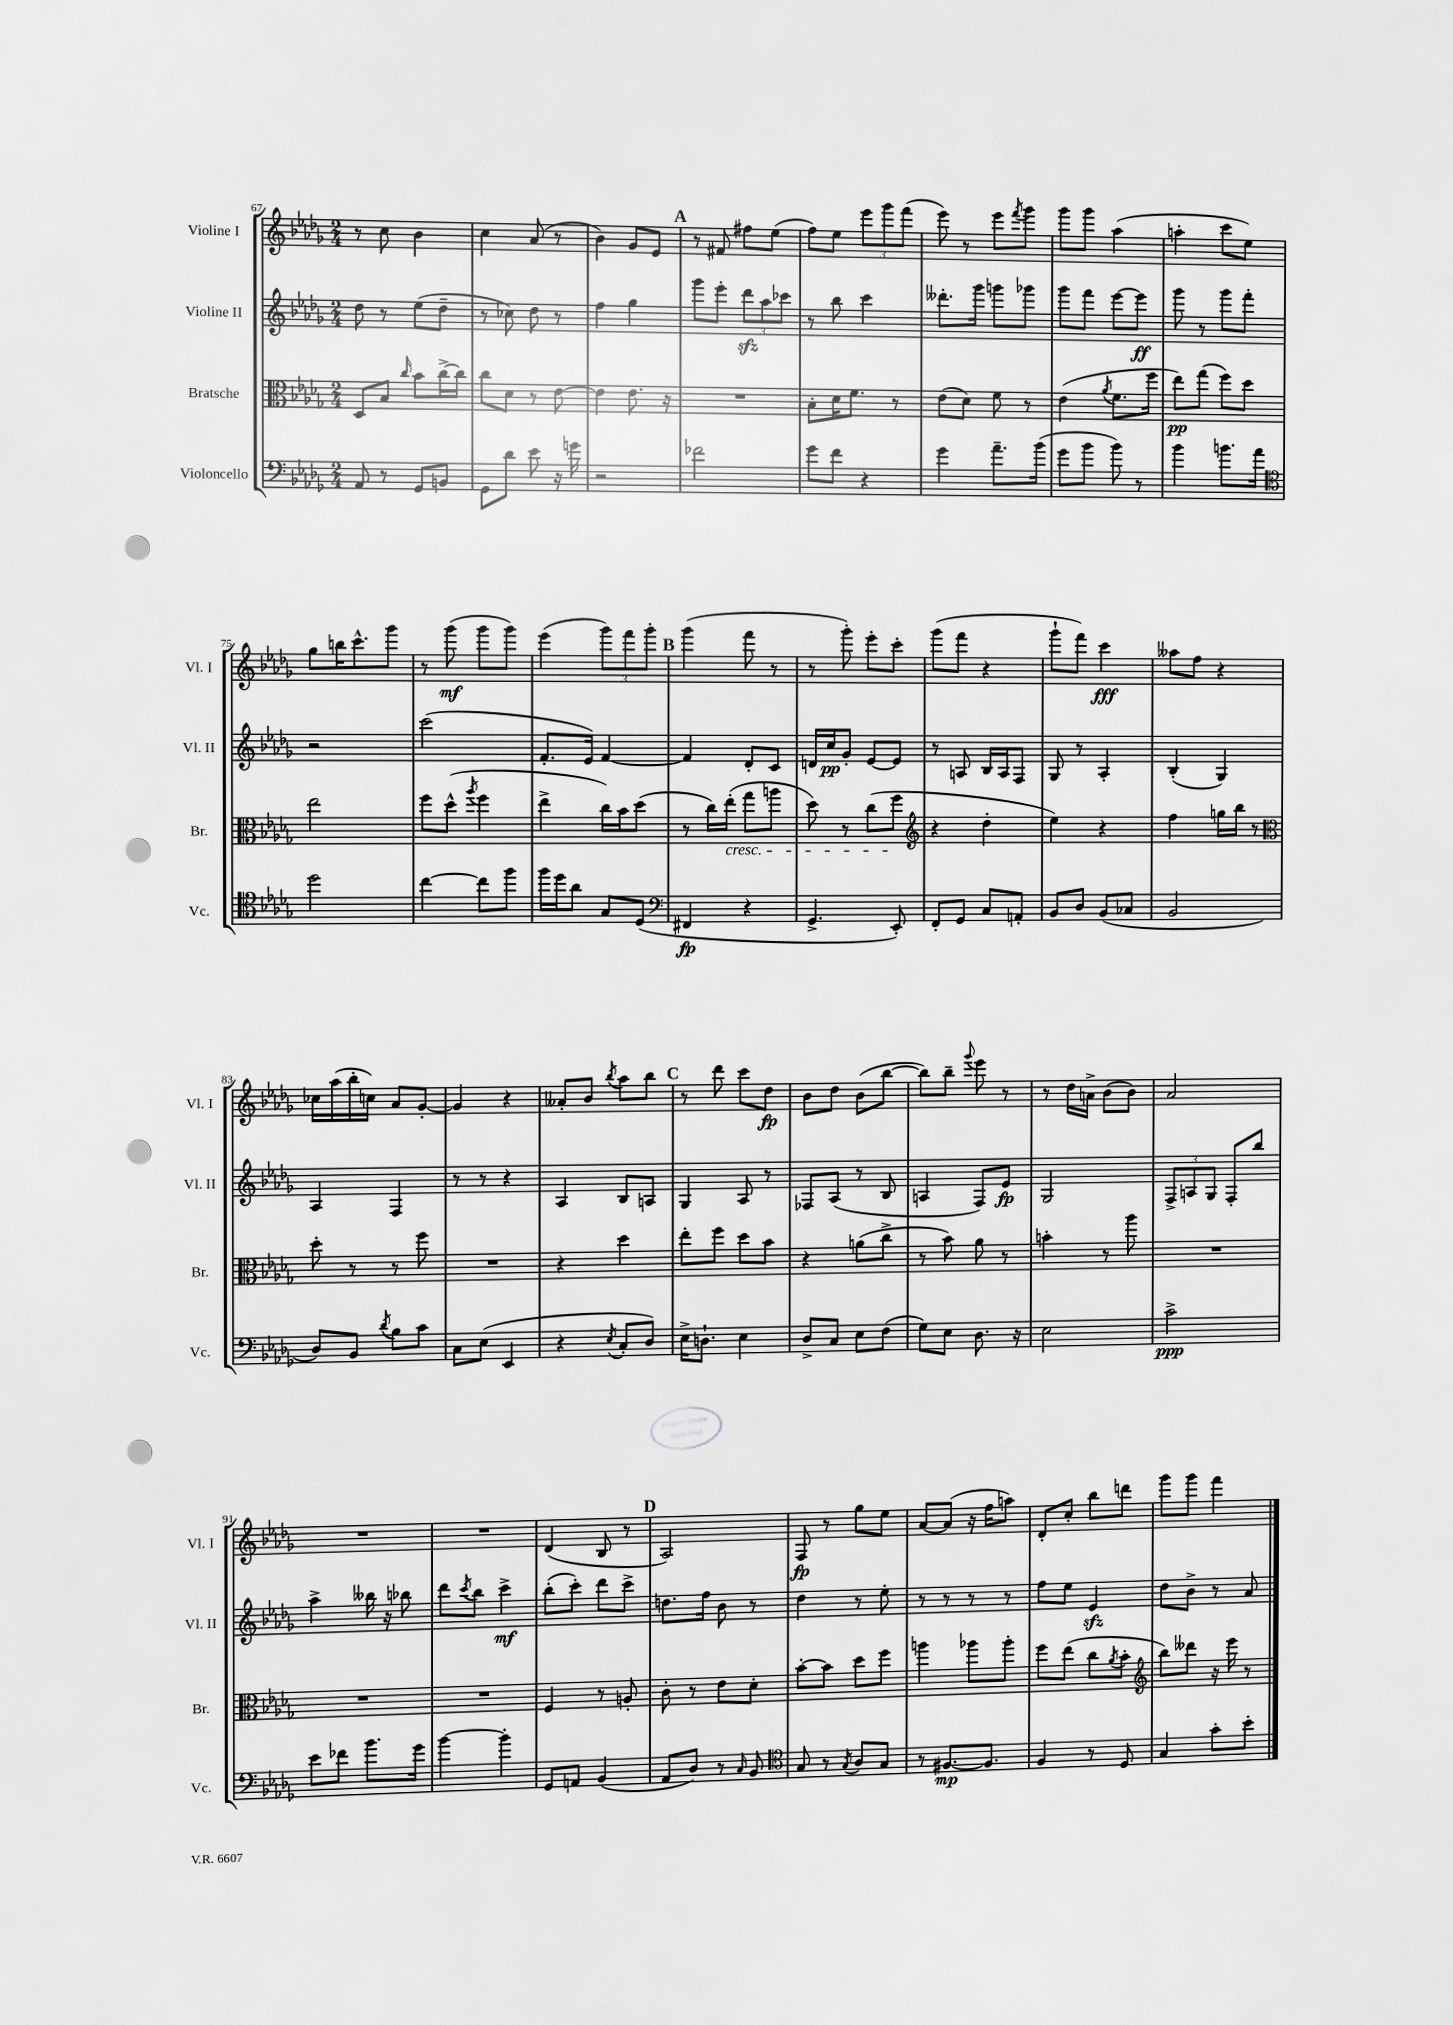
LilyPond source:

<<
\new StaffGroup <<
\new Staff = "s0" \with { instrumentName = "Violine I" shortInstrumentName = "Vl. I" } {
    \clef treble \key des \major \numericTimeSignature \time 2/4
    r8 c''8 bes'4 |
    c''4 aes'8( r8 |
    bes'4) ges'8 ees'8 |
    \mark \markup { \bold "A" } r8 fis'8 fis''8 ees''8( |
    f''8) ees''8 \tuplet 3/2 { ees'''8 ges'''8 f'''8( } |
    ees'''8) r8 ees'''8 \acciaccatura { f'''8 } ges'''8 |
    ges'''8 ges'''8 aes''4( |
    a''4-. c'''8 ees''8) |
    ges''8 b''16 c'''8.-^ ges'''8 |
    r8 ges'''8\mf( ges'''8 ges'''8) |
    ees'''4( \tuplet 3/2 { ges'''8) f'''8 ges'''8-. } |
    \mark \markup { \bold "B" } ges'''4( f'''8 r8 |
    r8 ges'''8-.) ees'''8-. c'''8-. |
    ges'''8( f'''8 r4 |
    ges'''8-! f'''8) c'''4\fff |
    aeses''8 f''8 r4 |
    ces''16 aes''16( bes''16-. c''16) aes'8 ges'8~-. |
    ges'4 r4 |
    aeses'8-. bes'8 \acciaccatura { bes''8 } aes''8 bes''8 |
    \mark \markup { \bold "C" } r8 des'''8 c'''8 des''8\fp |
    bes'8 des''8 bes'8( bes''8~ |
    bes''8) bes''8-- \appoggiatura { ges'''8 } ees'''8 r8 |
    r8 des''16 a'16-> bes'8( bes'8) |
    aes'2 |
    R2 |
    R2 |
    des'4( bes8 r8 |
    \mark \markup { \bold "D" } aes2) |
    f8\fp r8 ges''8 ees''8 |
    aes'8~ aes'8( r16 f''16 a''8) |
    des'8-. c''8-. bes''8 d'''8 |
    ges'''8 ges'''8 f'''4 \bar "|." |
}
\new Staff = "s1" \with { instrumentName = "Violine II" shortInstrumentName = "Vl. II" } {
    \clef treble \key des \major \numericTimeSignature \time 2/4
    des''8 r8 ees''8( des''8-- |
    r8 ces''8) des''8 r8 |
    f''4 ges''4 |
    \mark \markup { \bold "A" } ges'''8 ees'''8-. \tuplet 3/2 { des'''8\sfz aes''8 ces'''8 } |
    r8 bes''8 c'''4 |
    deses'''8.-. ges'''16 g'''8 ges'''8 |
    ges'''8 f'''8 ees'''8~ ees'''8\ff |
    ges'''8 r8 ges'''8 f'''8-. |
    r2 |
    c'''2( |
    f'8.-. ees'16) f'4~ |
    \mark \markup { \bold "B" } f'4 des'8-. c'8 |
    d'16 c''16\pp ges'8-. ees'8~ ees'8 |
    r8 a8 bes16 a16 f8 |
    ges8 r8 aes4-. |
    bes4-.( ges4) |
    aes4 f4 |
    r8 r8 r4 |
    aes4 bes8 a8 |
    \mark \markup { \bold "C" } ges4 aes8 r8 |
    fes8 aes8( r8 bes8 |
    a4 f8) ees'8\fp |
    ges2 |
    \tuplet 3/2 { f8-> a8 ges8 } f8-. bes''8 |
    aes''4-> beses''16 r16 bes''8 |
    des'''8 \acciaccatura { c'''8 } bes''8 c'''4->\mf |
    bes''8-.( c'''8-.) des'''8 c'''8-> |
    \mark \markup { \bold "D" } d''8. f''16 bes'8 r8 |
    des''4 r8 ees''8-. |
    r8 r8 r8 r8 |
    f''8 ees''8 ees'4\sfz |
    des''8 bes'8-> r8 aes'8 \bar "|." |
}
\new Staff = "s2" \with { instrumentName = "Bratsche" shortInstrumentName = "Br." } {
    \clef alto \key des \major \numericTimeSignature \time 2/4
    des8 bes8 \grace { c''16 } bes'8 c''16~-> c''16 |
    c''8 des'8 r8 ees'8~ |
    ees'4 ees'8. r16 |
    \mark \markup { \bold "A" } R2 |
    bes8-. des'16 f'8. r8 |
    ees'8( des'8) f'8 r8 |
    ees'4( \acciaccatura { aes'8 } f'8. f''16 |
    ees''8\pp) ges''8( f''8) des''8 |
    ees''2 |
    f''8 des''8-^( \acciaccatura { aes''8 } f''4 |
    ees''4-> c''16) bes'16 des''8( |
    \mark \markup { \bold "B" } r8 c''16) ees''16-.\cresc( ges''8 a''8 |
    des''8) r8 c''8( f''8\! |
    \clef treble r4 des''4-. |
    ees''4) r4 |
    f''4 g''16 bes''16 r8 |
    \clef alto des''8-. r8 r8 f''8 |
    R2 |
    r4 des''4 |
    \mark \markup { \bold "C" } ees''8-. f''8 des''8 bes'8 |
    r4 a'8( c''8-> |
    r8 bes'8) aes'8 r8 |
    b'4-. r8 aes''8 |
    R2 |
    R2 |
    R2 |
    f4 r8 a8-. |
    \mark \markup { \bold "D" } c'8-. r8 ees'8 des'8-. |
    bes'8~-. bes'8 des''8 f''8 |
    a''4 aes''8 aes''8-. |
    f''8 ees''8( c''8 \acciaccatura { aes'8 } bes'8-. |
    \clef treble bes''8) deses'''8 r16 ees'''16 r8 \bar "|." |
}
\new Staff = "s3" \with { instrumentName = "Violoncello" shortInstrumentName = "Vc." } {
    \clef bass \key des \major \numericTimeSignature \time 2/4
    aes,8 r8 ges,8 b,8 |
    ges,8 des'8 ees'8 r16 g'16 |
    r2 |
    \mark \markup { \bold "A" } fes'2 |
    ges'8 f'8 r4 |
    ges'4 aes'8.-- bes'16( |
    ges'8 bes'8 bes'8) r8 |
    bes'4 b'8. aes'16 |
    \clef tenor des''2 |
    c''4~ c''8 f''8 |
    f''16 des''16 aes'8 ges8 des8( |
    \mark \markup { \bold "B" } \clef bass fis,4\fp r4 |
    ges,4.-> ees,8-.) |
    f,8-. ges,8 c8 a,8-. |
    bes,8 des8 bes,8( ces8 |
    bes,2 |
    des8) bes,8 \acciaccatura { des'8 } bes8 c'8 |
    c8 ees8( ees,4 |
    r4 \acciaccatura { ees8 } c8-. des8) |
    \mark \markup { \bold "C" } ees16-> d8.-! ees4 |
    des8-> c8 ees8 f8( |
    ges8) ees8 des8. r16 |
    ees2 |
    c'2->\ppp |
    ees'8 fes'8 bes'8. ges'16 |
    bes'4~ bes'4-. |
    ges,8 a,8 bes,4( |
    \mark \markup { \bold "D" } aes,8 des8) r8 \grace { c16 } bes,8 |
    \clef tenor ges8 r8 \acciaccatura { ges8 } aes8 ges8 |
    r8 fis8.~\mp fis8. |
    f4 r8 des8 |
    ges4 ges'8-. bes'8-. \bar "|." |
}
>>
>>
\layout { \context { \Score currentBarNumber = #67 } }
